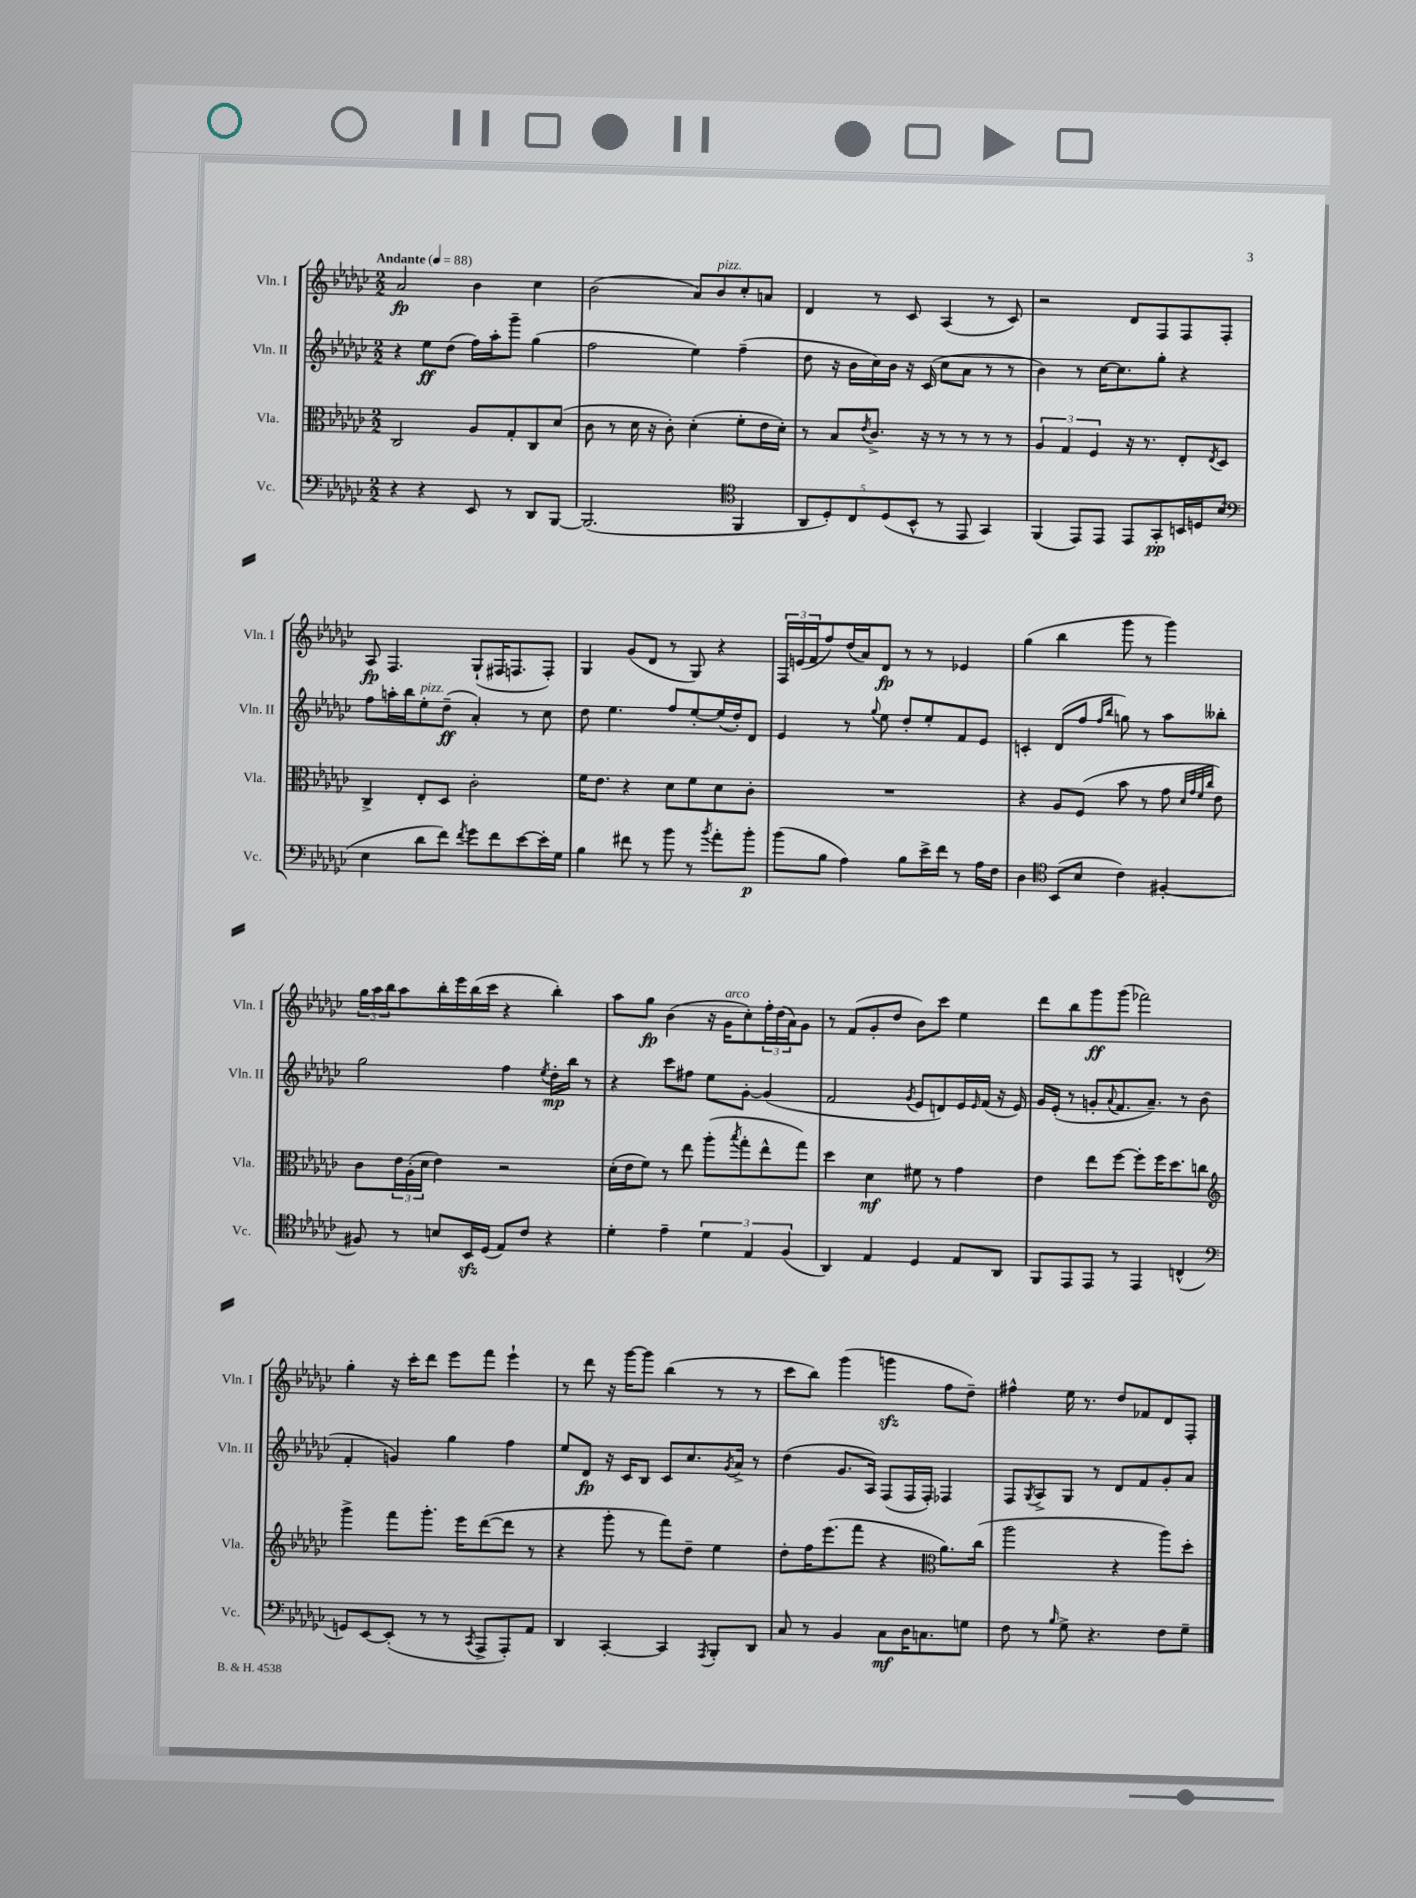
<<
\new StaffGroup <<
\new Staff = "s0" \with { instrumentName = "Vln. I" shortInstrumentName = "Vln. I" } {
    \clef treble \key ges \major \numericTimeSignature \time 2/2 \tempo "Andante" 4 = 88
    aes'2\fp bes'4 ces''4 |
    bes'2( aes'8) bes'8^\markup { \italic "pizz." } ces''8-. a'8 |
    des'4 r8 ces'8 aes4( r8 ces'8) |
    r2 des'8 f8 f8 f8-. |
    aes8\fp f4. ges8-!( fis16 f8. f8-.) |
    ges4 ges'8( des'8 r8 ges8) r4 |
    \tuplet 3/2 { f16 e'16( f'16 } f''8) des''16( aes'16) des'8\fp r8 r8 ees'4 |
    ges''4( bes''4 ges'''8 r8 ges'''4) |
    \tuplet 3/2 { ges''16 aes''16 bes''16 } aes''8 bes''16-. ees'''16 bes''16( ces'''16 r4 bes''4-.) |
    aes''8 ges''8\fp bes'4( r16 ges'16^\markup { \italic "arco" } ces''8-.) \tuplet 3/2 { f''16-. des''16( aes'16) } ges'8 |
    r8 f'8( ges'8-. des''8 bes'8) ces'''8 ees''4 |
    des'''8 bes''8 ges'''8\ff ges'''8( fes'''2) |
    ges''4-. r16 ces'''16-. des'''8 ees'''8 f'''8 ees'''4-! |
    r8 des'''8 r16 ges'''16~ ges'''8 bes''4( r8 r8 |
    ces'''8 bes''8) ges'''4( g'''4\sfz f''8 des''8--) |
    fis''4-^ ees''16 r8. des''8 fes'8 des'8 f8-. \bar "|." |
}
\new Staff = "s1" \with { instrumentName = "Vln. II" shortInstrumentName = "Vln. II" } {
    \clef treble \key ges \major \numericTimeSignature \time 2/2
    r4 ees''8\ff des''8( f''16) aes''16-. ges'''8-- ges''4( |
    f''2 ees''4) f''4--( |
    des''8 r16 bes'16 ces''16) bes'16 r16 ces'16( ces''8 aes'8 r8 r8 |
    bes'4) r8 ces''16~ ces''8. ges''8-. r4 |
    f''8 a''16-. bes''16 ees''8-.^\markup { \italic "pizz." } des''8--\ff( aes'4-.) r8 ces''8 |
    des''8 ees''4. f''8 ees''8~-. ees''16( des''16-.) des'8 |
    ees'4 r8 \appoggiatura { ges''8 } ees''8 des''8-. ees''8-. f'8 ees'8 |
    c'4-. des'8( f''8 \grace { f''16 bes''16 } g''8) r8 aes''8 beses''8-. |
    ges''2 f''4 \acciaccatura { ees''8 } des''16-.\mp bes''16 r8 |
    r4 ces'''8 fis''8 ees''8 ges'8~-. ges'4( |
    f'2 \acciaccatura { ges'8 } ees'8 d'8) ees'16 \grace { ees'16 } f'16( r16 ees'16) |
    ges'16 ees'16-.( r8 g'8-. \appoggiatura { aes'8 } f'8. aes'8.--) r8 bes'8( |
    f'4-. g'4) ges''4 f''4 |
    ees''8 des'8\fp r16 ces'16 bes8 ces'8 ces''8. \acciaccatura { ges'8 } aes'16-> r8 |
    des''4( ges'8. aes16) f8( f16 f16-.) fes4 |
    f8 \acciaccatura { ges8 } aes8-> ges8 r8 des'8 f'8 ges'8-. aes'8 \bar "|." |
}
\new Staff = "s2" \with { instrumentName = "Vla." shortInstrumentName = "Vla." } {
    \clef alto \key ges \major \numericTimeSignature \time 2/2
    ces2 aes8 ges8-. ces8 des'8( |
    ces'8 r8 des'16 r16 ces'8-.) des'4-.( f'8-. ees'16 des'16-.) |
    r8 bes8 \acciaccatura { ees'8 } ces'8.-> r16 r8 r8 r8 r8 |
    \tuplet 3/2 { aes4 ges4 f4 } r16 r8. ees8-. \acciaccatura { ees8 } des8 |
    ces4-> ees8-. des8 ces'2-. |
    f'16 ees'8. r4 des'8 f'8 des'8 ces'8-. |
    R1 |
    r4 aes8 f8( bes'8 r8 ges'8 \grace { des'32 ges'32 f'32 ces''32 } ees'8) |
    ces'8 \tuplet 3/2 { ees'16 aes16-.( des'16 } ees'4) r2 |
    des'16-.( ees'16 f'8) r8 ees''8 aes''8-.( \acciaccatura { bes''8 } ges''8-. ees''8-^ ges''8) |
    des''4 des'4\mf fis'8 r8 ges'4 |
    ees'4 ees''8 f''8~ f''8-. f''16 des''8. c''8 |
    \clef treble ges'''4-> f'''8 ges'''8.-. ees'''16 des'''8~( des'''8 r8 |
    r4 ges'''8-. r8 f'''8) des''8-- ees''4 |
    des''8-. f''16 ees'''8.( f'''8 r4 \clef alto aes'8.) ces''16( |
    aes''2 r4 aes''8) des''8-. \bar "|." |
}
\new Staff = "s3" \with { instrumentName = "Vc." shortInstrumentName = "Vc." } {
    \clef bass \key ges \major \numericTimeSignature \time 2/2
    r4 r4 ees,8 r8 des,8 bes,,8~ |
    bes,,2.( \clef tenor f,4 |
    \tuplet 5/4 { aes,8 des8-.) ces8 des8( bes,8-^ } r8 ees,8 ges,4) |
    f,4( ees,8) ees,8 ees,8 ges,8-.\pp b,16 d16 bes8( |
    \clef bass ees4 des'8 f'8) \acciaccatura { f'8 } ges'8 f'8 ees'8~ ees'16-. ges16 |
    bes4 fis'8 r8 bes'8 r8 \acciaccatura { bes'8 } aes'8-. bes'8-.\p |
    bes'8( bes8 aes4) bes8 ees'16-> f'16 r8 aes16 f16 |
    des4 \clef tenor bes,8( bes8 ces'4) fis4~-. |
    fis8 r8 b8 bes,16\sfz des16( ees8) ces'8 r4 |
    des'4-. ees'4-- \tuplet 3/2 { des'4 ees4 f4( } |
    aes,4) ees4 des4 ees8 aes,8 |
    f,8 ees,8 ees,8 r8 ees,4 c4-^( |
    \clef bass g,8) ees,8~ ees,8-.( r8 r8 \acciaccatura { ces,8 } aes,,8-> aes,,8-.) aes,8 |
    des,4 ces,4~-. ces,4 \acciaccatura { aes,,8 } bes,,8-. des,8 |
    ces8 r8 bes,4 ces8\mf des16 c8. g8 |
    f8 r8 \grace { bes16 } ges8-> r4. f8 ges8-- \bar "|." |
}
>>
>>
\layout { \context { \Score \remove "Bar_number_engraver" } }
